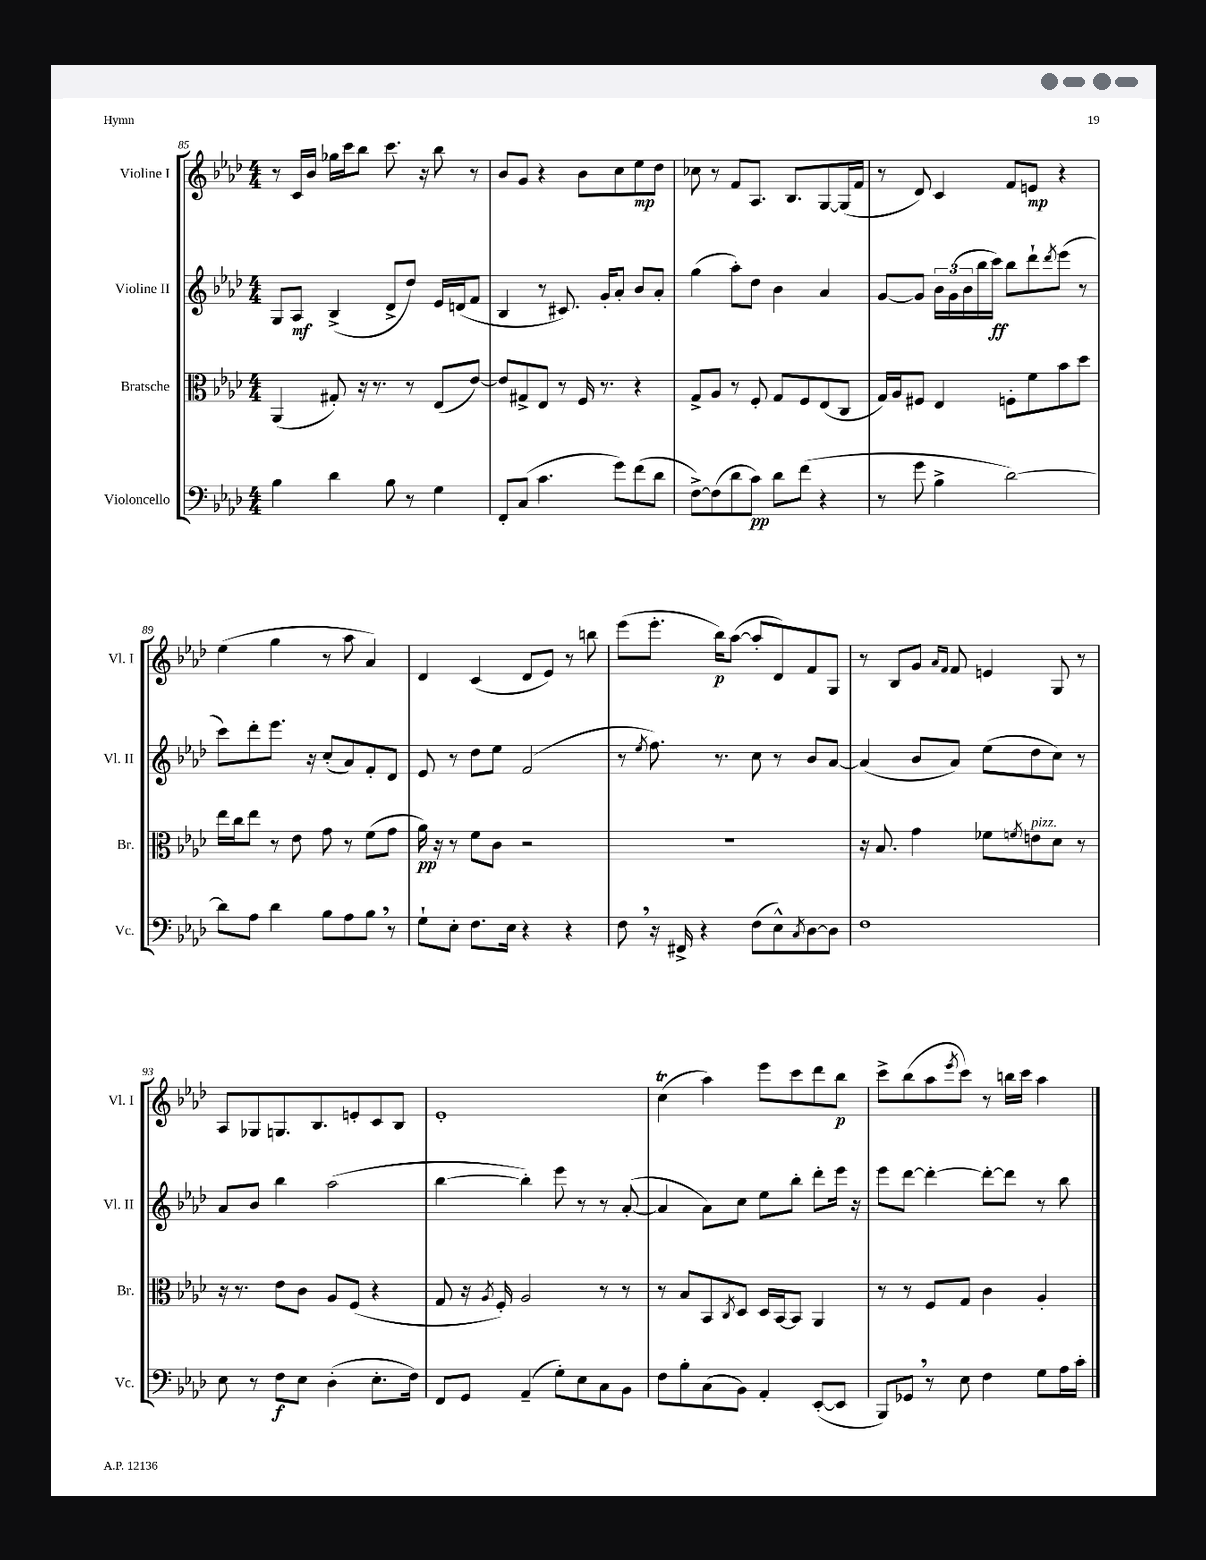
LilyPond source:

<<
\new StaffGroup <<
\new Staff = "s0" \with { instrumentName = "Violine I" shortInstrumentName = "Vl. I" } {
    \clef treble \key aes \major \numericTimeSignature \time 4/4
    r8 c'16 bes'16 ges''16 c'''16 bes''8 c'''8. r16 bes''8 r8 |
    bes'8 g'8 r4 bes'8 c''8 ees''8\mp des''8 |
    ces''8 r8 f'8 aes8. bes8. g8~ g16( f'16 |
    r8 des'8) c'4 f'8 e'8\mp r4 |
    ees''4( g''4 r8 aes''8 aes'4) |
    des'4 c'4( des'8 ees'8) r8 b''8 |
    ees'''8( ees'''8.-. bes''16\p) aes''8~( aes''8-. des'8) f'8 g8 |
    r8 bes8 g'8 \grace { aes'16 f'16 } f'8 e'4 g8 r8 |
    aes8 ges8 g8. bes8. e'8-. c'8 bes8 |
    ees'1-. |
    c''4\trill( aes''4) ees'''8 c'''8 des'''8 bes''8\p |
    c'''8-> bes''8( aes''8 \acciaccatura { ees'''8 } c'''8) r8 b''16 c'''16 aes''4 \bar "|." |
}
\new Staff = "s1" \with { instrumentName = "Violine II" shortInstrumentName = "Vl. II" } {
    \clef treble \key aes \major \numericTimeSignature \time 4/4
    g8 aes8\mf bes4->( des'8-> des''8) ees'16 d'16( f'8 |
    bes4 r8 cis'8.) g'16-. aes'8-. bes'8 aes'8-. |
    g''4( aes''8-.) des''8 bes'4 aes'4 |
    g'8~ g'8 \tuplet 3/2 { bes'16 g'16( bes'16 } bes''16 c'''16\ff) bes''8 des'''8-! \acciaccatura { des'''8 } ees'''8( r8 |
    c'''8) des'''8-. ees'''8. r16 c''8-.( aes'8) f'8-. des'8 |
    ees'8 r8 des''8 ees''8 f'2( |
    r8 \acciaccatura { ees''8 } f''8.) r8. c''8 r8 bes'8 aes'8~ |
    aes'4( bes'8 aes'8) ees''8( des''8 c''8) r8 |
    aes'8 bes'8 bes''4 aes''2( |
    bes''4~ bes''4-.) ees'''8 r8 r8 aes'8~-.( |
    aes'4 aes'8) c''8 ees''8 bes''8-. des'''8-. ees'''16 r16 |
    ees'''8 des'''8~ des'''4~-. des'''8~-. des'''8 r8 bes''8 \bar "|." |
}
\new Staff = "s2" \with { instrumentName = "Bratsche" shortInstrumentName = "Br." } {
    \clef alto \key aes \major \numericTimeSignature \time 4/4
    aes,4( gis8-.) r16 r8. r8 ees8( ees'8~) |
    ees'8 gis8-> ees8 r8 f16 r8. r4 |
    g8-> aes8 r8 f8-. g8 f8 ees8( c8 |
    g16) aes16 fis8 ees4 f8-. f'8 bes'8 des''8 |
    ees''16 c''16 ees''8 r8 ees'8 g'8 r8 f'8( g'8 |
    aes'16\pp) r16 r8 f'8 c'8 r2 |
    R1 |
    r16 bes8. g'4 fes'8 \acciaccatura { f'8 } e'8^\markup { \italic "pizz." } des'8 r8 |
    r16 r8. ees'8 c'8 aes8 f8( r4 |
    g8 r16 \acciaccatura { aes8 } f16-.) aes2 r8 r8 |
    r8 bes8 bes,8 \acciaccatura { c8 } des8 des16 bes,16~ bes,8 aes,4 |
    r8 r8 f8 g8 c'4 aes4-. \bar "|." |
}
\new Staff = "s3" \with { instrumentName = "Violoncello" shortInstrumentName = "Vc." } {
    \clef bass \key aes \major \numericTimeSignature \time 4/4
    bes4 des'4 bes8 r8 g4 |
    f,8-. c8( c'4. g'8) f'8( des'8 |
    f8~->) f8( des'8 c'8\pp) des'8 f'8( r4 |
    r8 g'8 bes4-> des'2~) |
    des'8 aes8 des'4 bes8 aes8 bes8 \breathe r8 |
    g8-! ees8-. f8. ees16 r4 r4 |
    f8 \breathe r16 fis,16-> r4 f8( ees8-^) \acciaccatura { c8 } des8~ des8 |
    f1 |
    ees8 r8 f8\f ees8 des4-.( ees8.-. f16) |
    f,8 g,8 aes,4--( g8-.) ees8 c8 bes,8 |
    f8 bes8-. c8( bes,8) aes,4-. ees,8~-.( ees,8 |
    bes,,8) ges,8 \breathe r8 ees8 f4 g8 aes16 c'16-. \bar "|." |
}
>>
>>
\layout { \context { \Score currentBarNumber = #85 } }
